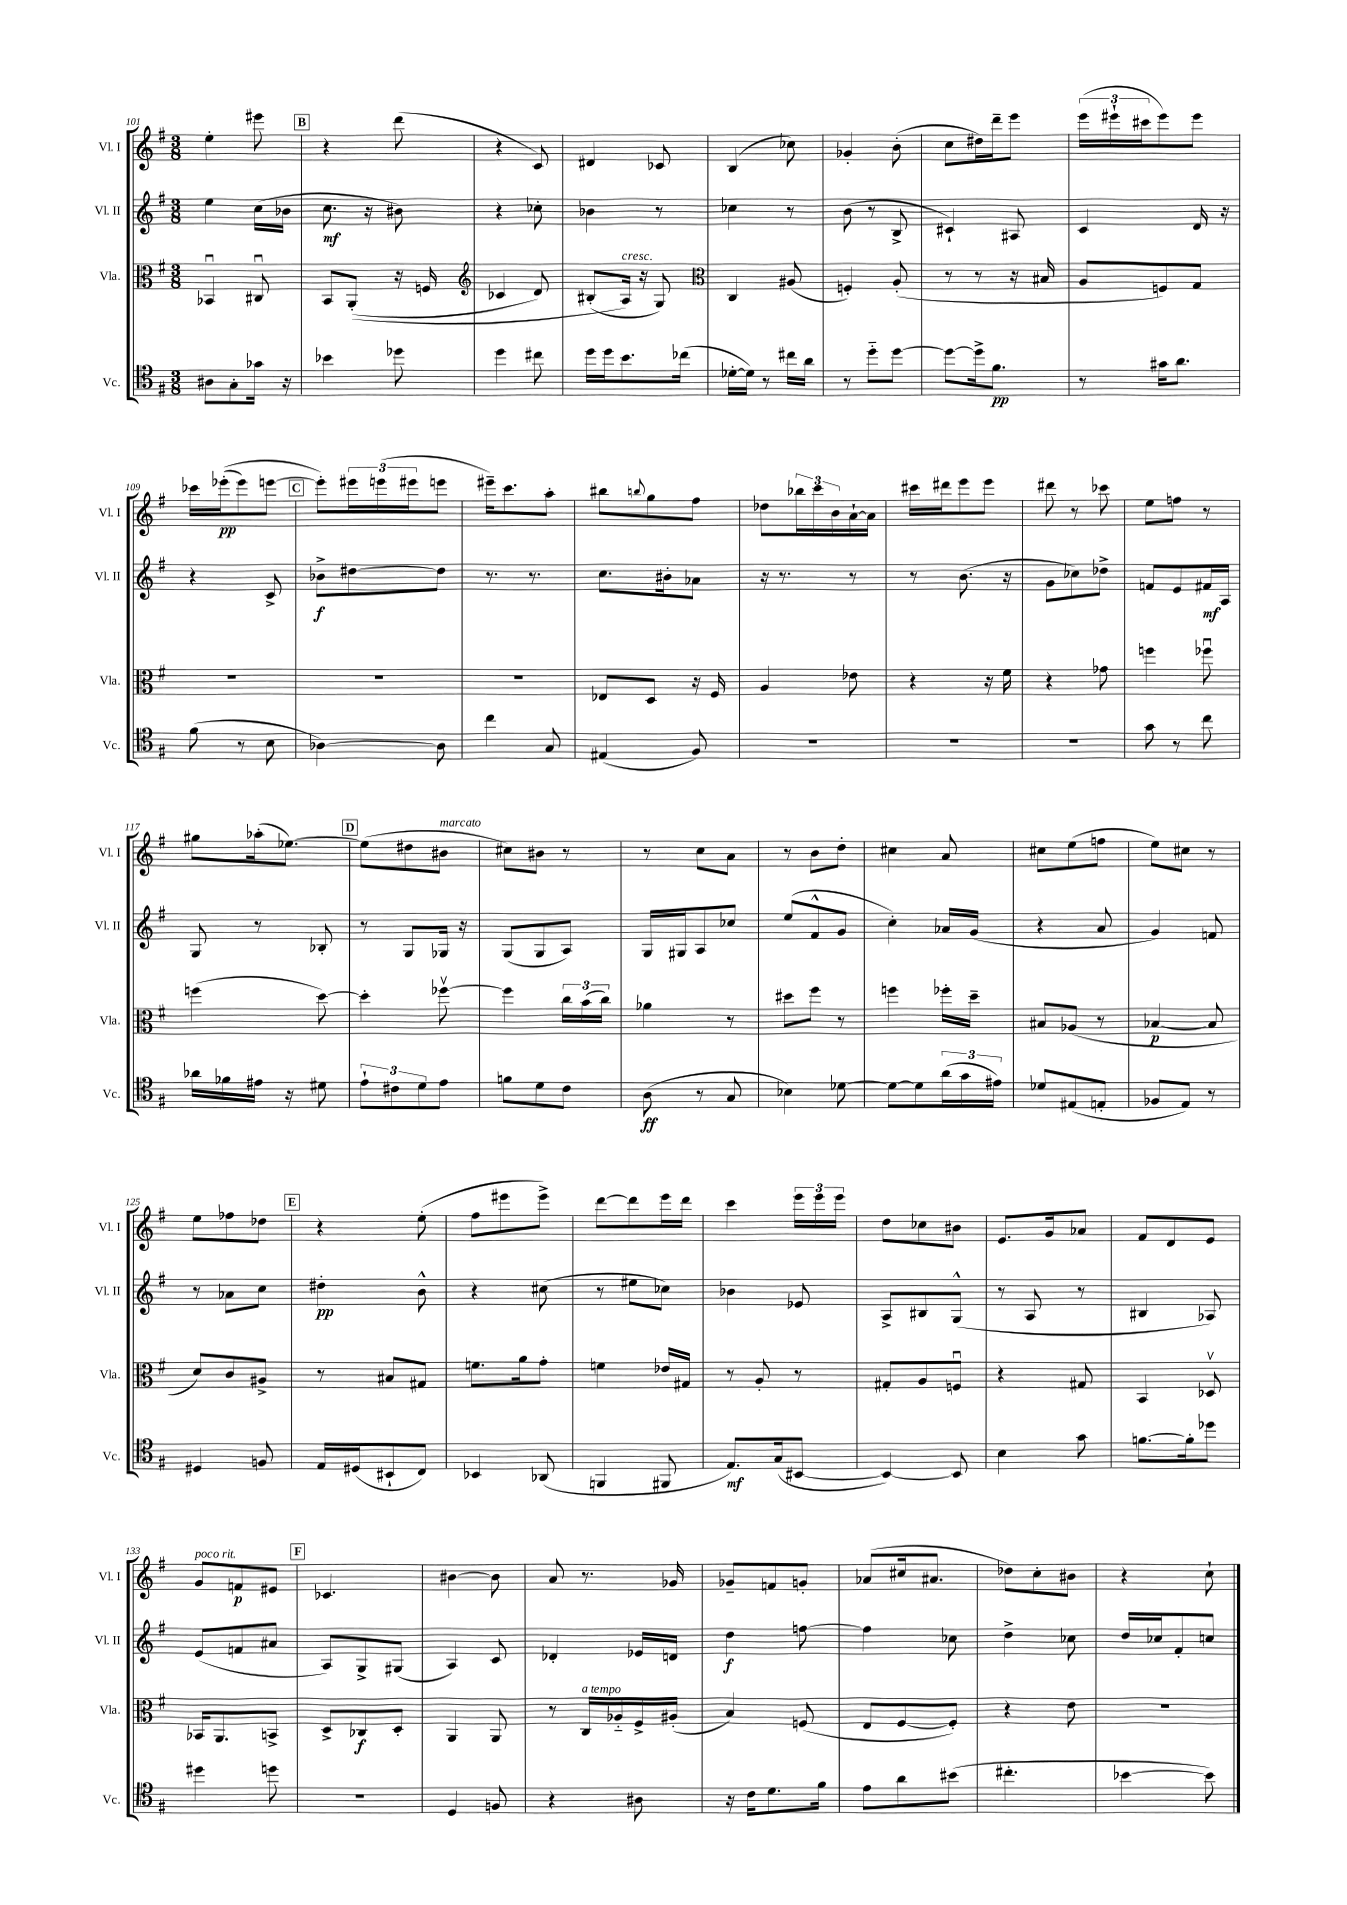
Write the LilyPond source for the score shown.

<<
\new StaffGroup <<
\new Staff = "s0" \with { instrumentName = "Vl. I" shortInstrumentName = "Vl. I" } {
    \clef treble \key g \major \numericTimeSignature \time 3/8
    e''4-. eis'''8 |
    \mark \markup { \box "B" } r4 d'''8( |
    r4 c'8) |
    dis'4 ces'8 |
    b4( ces''8) |
    ges'4-. b'8-.( |
    c''8 dis''16) d'''16-- e'''8 |
    \tuplet 3/2 { e'''16( eis'''16-! cis'''16 } eis'''8) eis'''8 |
    ces'''16 ees'''16-.\pp(\( ees'''8) e'''8~ |
    \mark \markup { \box "C" } e'''8-.\) \tuplet 3/2 { eis'''16 e'''16( eis'''16 } e'''8 |
    eis'''16--) c'''8. a''8-. |
    bis''8 \appoggiatura { b''8 } g''8 fis''8 |
    des''8 \tuplet 3/2 { bes''16 c'''16 b'16 } a'16~-! a'16 |
    cis'''16 dis'''16 e'''8 e'''8 |
    dis'''8 r8 ces'''8 |
    e''8 f''8 r8 |
    gis''8 aes''16-.( ees''8.~) |
    \mark \markup { \box "D" } ees''8( dis''8 bis'8^\markup { \italic "marcato" } |
    cis''8) bis'8 r8 |
    r8 c''8 a'8 |
    r8 b'8 d''8-. |
    cis''4 a'8 |
    cis''8 e''8( f''8 |
    e''8) cis''8 r8 |
    e''8 fes''8 des''8 |
    \mark \markup { \box "E" } r4 e''8-.( |
    fis''8 eis'''8 eis'''8->) |
    d'''8~ d'''8 e'''16 d'''16 |
    c'''4 \tuplet 3/2 { e'''16 e'''16 e'''16 } |
    d''8 ces''8 bis'8 |
    e'8. g'16 aes'8 |
    fis'8 d'8 e'8 |
    g'8^\markup { \italic "poco rit." } f'8\p eis'8 |
    \mark \markup { \box "F" } ces'4. |
    bis'4~ bis'8 |
    a'8 r8. ges'16 |
    ges'8-- f'8 g'8-. |
    aes'8( cis''16 ais'8. |
    des''8) c''8-. bis'8 |
    r4 c''8-! \bar "|." |
}
\new Staff = "s1" \with { instrumentName = "Vl. II" shortInstrumentName = "Vl. II" } {
    \clef treble \key g \major \numericTimeSignature \time 3/8
    e''4 c''16( bes'16 |
    \mark \markup { \box "B" } c''8.\mf r16 bis'8) |
    r4 ces''8-. |
    bes'4 r8 |
    ces''4 r8 |
    b'8( r8 b8-> |
    cis'4-!) ais8 |
    c'4 d'16 r16 |
    r4 c'8-> |
    \mark \markup { \box "C" } bes'8->\f dis''8~ dis''8 |
    r8. r8. |
    c''8. bis'16-. aes'8 |
    r16 r8. r8 |
    r8 b'8.( r16 |
    g'8 ces''8) des''8-> |
    f'8 e'8 fis'16\mf a16 |
    g8 r8 bes8-. |
    \mark \markup { \box "D" } r8 g8 ges16 r16 |
    g8( g8 a8) |
    g16 gis16 a8 ces''8 |
    e''8( fis'8-^ g'8 |
    c''4-.) aes'16 g'16( |
    r4 a'8 |
    g'4) f'8 |
    r8 aes'8 c''8 |
    \mark \markup { \box "E" } dis''4-.\pp b'8-^ |
    r4 cis''8( |
    r8 eis''8 ces''8) |
    bes'4 ees'8 |
    a8-> bis8 g8-^( |
    r8 a8 r8 |
    bis4 aes8) |
    e'8( f'8 ais'8 |
    \mark \markup { \box "F" } a8) g8-> gis8( |
    a4) c'8 |
    des'4-. ees'16 d'16 |
    d''4\f f''8~ |
    f''4 ces''8 |
    d''4-> ces''8 |
    d''16 ces''16 fis'8-. c''8 \bar "|." |
}
\new Staff = "s2" \with { instrumentName = "Vla." shortInstrumentName = "Vla." } {
    \clef alto \key g \major \numericTimeSignature \time 3/8
    bes,4\downbow cis8\downbow |
    \mark \markup { \box "B" } b,8 a,8-.(\( r16 f16 |
    \clef treble ces'4 d'8) |
    bis8-.( a16^\markup { \italic "cresc." }\) r16 g8) |
    \clef alto c4 ais8( |
    f4-.) a8-.( |
    r8 r8 r16 bis16 |
    a8 f8) g8 |
    R4. |
    \mark \markup { \box "C" } R4. |
    R4. |
    ees8 d8 r16 fis16 |
    a4 ees'8 |
    r4 r16 fis'16 |
    r4 ges'8 |
    f''4 fes''8\downbow |
    f''4( d''8~) |
    \mark \markup { \box "D" } d''4-. fes''8~\upbow |
    fes''4 \tuplet 3/2 { c''16 b'16( c''16) } |
    aes'4 r8 |
    dis''8 fis''8 r8 |
    f''4 fes''16-. d''16-- |
    bis8 aes8( r8 |
    bes4~\p bes8 |
    d'8) c'8 ais8-> |
    \mark \markup { \box "E" } r8 bis8 gis8 |
    f'8. a'16 g'8-. |
    f'4 ees'16 gis16 |
    r8 a8-. r8 |
    gis8-. a8 f8\downbow |
    r4 gis8 |
    b,4 des8\upbow |
    bes,16 a,8. b,8-> |
    \mark \markup { \box "F" } d8-> ces8\f d8-. |
    a,4 a,8 |
    r8 c16^\markup { \italic "a tempo" } aes16-_ fis16-> ais16-.( |
    b4) f8( |
    e8 fis8~ fis8-.) |
    r4 e'8 |
    r4. \bar "|." |
}
\new Staff = "s3" \with { instrumentName = "Vc." shortInstrumentName = "Vc." } {
    \clef tenor \key g \major \numericTimeSignature \time 3/8
    ais8 g8-. ges'16 r16 |
    \mark \markup { \box "B" } bes'4 des''8 |
    d''4 cis''8 |
    d''16 d''16 b'8. ces''16( |
    des'16~-. des'16) r8 cis''16 a'16 |
    r8 d''8-_ d''8~ |
    d''8~ d''16-> fis'8.\pp |
    r8 gis'16 a'8. |
    fis'8( r8 b8 |
    \mark \markup { \box "C" } aes4~) aes8 |
    c''4 g8 |
    eis4( fis8) |
    R4. |
    R4. |
    R4. |
    g'8 r8 c''8 |
    aes'16 fes'16 eis'16 r16 dis'8 |
    \mark \markup { \box "D" } \tuplet 3/2 { e'8-! cis'8 d'8 } e'8 |
    f'8 d'8 c'8 |
    a8\ff( r8 g8 |
    bes4) des'8~ |
    des'8~ des'8 \tuplet 3/2 { a'16( g'16 eis'16) } |
    des'8 eis8( e8-. |
    fes8 e8) r8 |
    dis4 f8 |
    \mark \markup { \box "E" } e16 dis16( bis,8-! c8) |
    bes,4 aes,8( |
    f,4 fis,8 |
    e8.\mf) g16( bis,8~ |
    bis,4~) bis,8 |
    b4 g'8 |
    f'8.~ f'16-. des''8 |
    dis''4 d''8 |
    \mark \markup { \box "F" } R4. |
    d4 f8 |
    r4 ais8 |
    r16 c'16 d'8. fis'16 |
    e'8 a'8 bis'8( |
    cis''4.-. |
    bes'4~ bes'8) \bar "|." |
}
>>
>>
\layout { \context { \Score currentBarNumber = #101 } }
